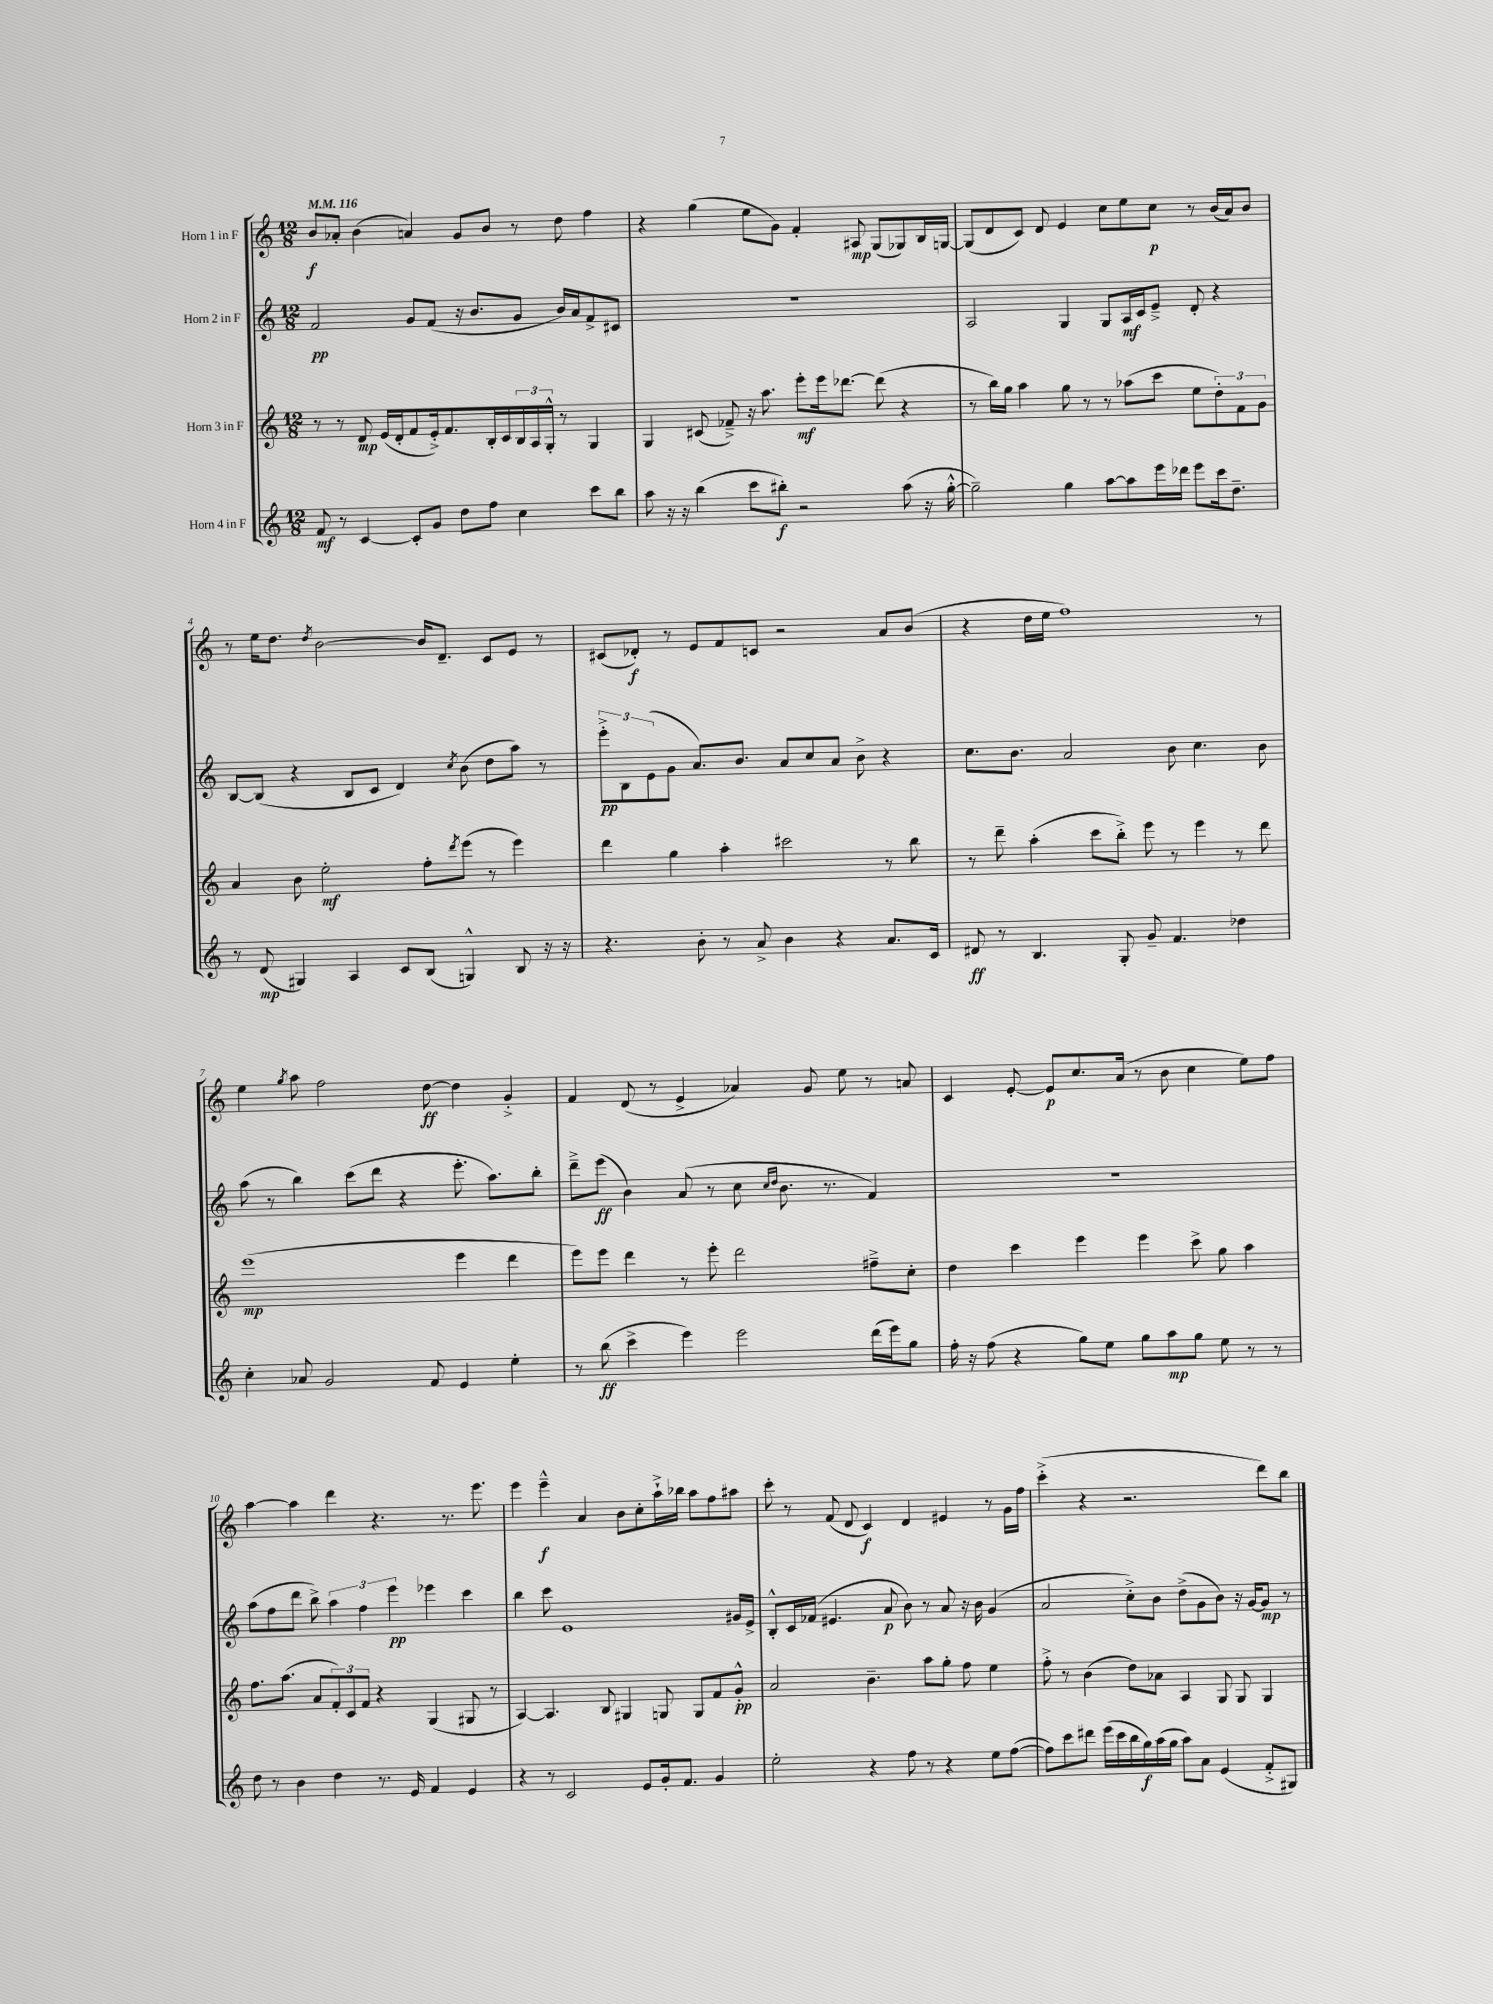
<<
\new StaffGroup <<
\new Staff = "s0" \with { instrumentName = "Horn 1 in F" } {
    \clef treble \key c \major \numericTimeSignature \time 12/8 \tempo 4 = 116
    b'8\f aes'8-. b'4( a'4) g'8 b'8 r8 d''8 f''4 |
    r4 g''4( e''8 g'8) f'4-. ais8\mp g8( ges8) b16 g16~ |
    g8( d'8 c'8) d'8 e'4 c''8 e''8 c''8\p r8 b'16( a'16) b'8 |
    r8 e''16 d''8. \acciaccatura { d''8 } b'2~ b'16 d'8.-- c'8 e'8 r8 |
    cis'8( des'8-.\f) r8 e'8 f'8 c'8 r2 a'8 b'8( |
    r4 d''16 e''16 f''1) r8 |
    e''4 \acciaccatura { g''8 } a''8 f''2 d''8~\ff d''4 g'4-.-> |
    f'4 d'8( r8 e'4-> aes'4) g'8 e''8 r8 a'8 |
    c'4 e'8~-. e'8\p c''8. a'16( r8 b'8 c''4 e''8) f''8 |
    a''4~ a''4 d'''4 r4. r8. e'''8. |
    e'''4 e'''4---^\f a'4 b'8 c''8-. a''16-!-> bes''16 a''8 f''8 ais''8 |
    c'''8-. r8 f'8( d'8 c'4\f) d'4 eis'4 r8 g'16 f''16 |
    c'''4-.->( r4 r2. d'''8) b''8 \bar "|." |
}
\new Staff = "s1" \with { instrumentName = "Horn 2 in F" } {
    \clef treble \key c \major \numericTimeSignature \time 12/8
    f'2\pp g'8 f'8( r16 b'8. g'8 b'16) a'16 f'8-> cis'8 |
    R1. |
    a2 g4 g8 a16\mf c'16 e'8---> d'8-. r4 |
    b8~ b8( r4 b8 c'8 d'4) \acciaccatura { c''8 } b'8( d''8 a''8) r8 |
    \tuplet 3/2 { e'''8-.->\pp b8 e'8( } g'8 a'8.) b'8. a'8 c''8 a'8 b'8-> r4 |
    c''8. b'8. a'2 b'8 c''4. b'8 |
    a''8( r8 b''4) c'''8( d'''8 r4 e'''8.-. a''8.) b''8-. |
    d'''8---> e'''8\ff( b'4) a'8( r8 c''8 \grace { c''16 d''16 } b'8. r8. f'4) |
    R1. |
    a''8( f''8 d'''8 b''8->) \tuplet 3/2 { a''4 f''4 e'''4\pp } ees'''4 c'''4 |
    b''4 c'''8 e'1 gis'16 e'16-> |
    b8-.-^ c'16 fes'16( eis'4. a'8\p b'8) r8 a'8 r16 b'16 g'4( |
    a'2 c''8-.->) b'8 d''8->( g'8 b'8) r16 g'16~ g'8\mp r8 \bar "|." |
}
\new Staff = "s2" \with { instrumentName = "Horn 3 in F" } {
    \clef treble \key c \major \numericTimeSignature \time 12/8
    r8 r8 d'8\mp e'16( d'16-. f'8 e'16-.->) f'8. b16-. c'16 \tuplet 3/2 { b16 a16 g16-.-^ } r8 g4 |
    g4 cis'8( fes'8--->) r16 a''8. e'''8-.\mf e'''16 des'''8.~ des'''8( r4 |
    r8 b''16) g''16 a''4 g''8 r8 r8 aes''8( c'''8 e''8 \tuplet 3/2 { d''8-.) f'8 g'8 } |
    a'4 b'8 e''2-.\mf f''8-. \acciaccatura { d'''8 } e'''8( r8 e'''4) |
    d'''4 g''4 a''4-. cis'''2 r8 b''8 |
    r8 d'''8-- a''4-.( c'''8 b''8-.->) e'''8 r8 e'''4 r8 d'''8 |
    e'''1\mp( e'''4 d'''4 |
    e'''8) e'''8 d'''4 r8 e'''8-. d'''2 fis''8---> c''8-. |
    d''4 c'''4 e'''4 e'''4 c'''8-> g''8 a''4 |
    f''8. a''8.( a'8 \tuplet 3/2 { f'8-.) c'8 f'8 } r4 g4( gis8 r8 |
    a4~) a4. b8 gis4 g8 g8 f'8 g'8-.-^\pp |
    a'2 b'4.-- a''8 g''8-. f''8 e''4 |
    f''8-.-> r8 b'4( d''8) aes'8 a4 g8 g8 g4 \bar "|." |
}
\new Staff = "s3" \with { instrumentName = "Horn 4 in F" } {
    \clef treble \key c \major \numericTimeSignature \time 12/8
    f'8\mf r8 c'4~ c'8-. g'8 d''8 f''8 c''4 c'''8 b''8 |
    a''8 r16 r16 b''4( c'''8 bis''8-.\f) r2 a''8( r16 g''16~-.-^ |
    g''2--) g''4 a''8~ a''8 e'''16 des'''16 e'''8 c'''16 d''8.-- |
    r8 d'8\mp( gis4) a4 c'8 b8( g4-^) b8 r16 r16 |
    r4. b'8-. r8 a'8-> b'4 r4 a'8. c'16 |
    dis'8\ff r8 b4. g8-. g'8-- f'4. des''4 |
    c''4-. aes'8 g'2 f'8 e'4 e''4-. |
    r8 b''8\ff( c'''4-> e'''4) e'''2 d'''16( e'''16) g''8 |
    f''16-. r16 f''8( r4 g''8) e''8 g''8 a''8\mp g''8 e''8 r8 r8 |
    d''8 r8 b'4 d''4 r8. e'16 f'4 e'4 |
    r4 r8 c'2 e'8 g'16-. f'8. g'4 |
    e''2-. r4 f''8 r8 r4 e''8 f''8~( |
    f''8) c'''8 dis'''8 e'''16( c'''16 b''16 g''16\f) a''16( g''16 a''8) a'8 e'4( f'8-.-> gis8) \bar "|." |
}
>>
>>
